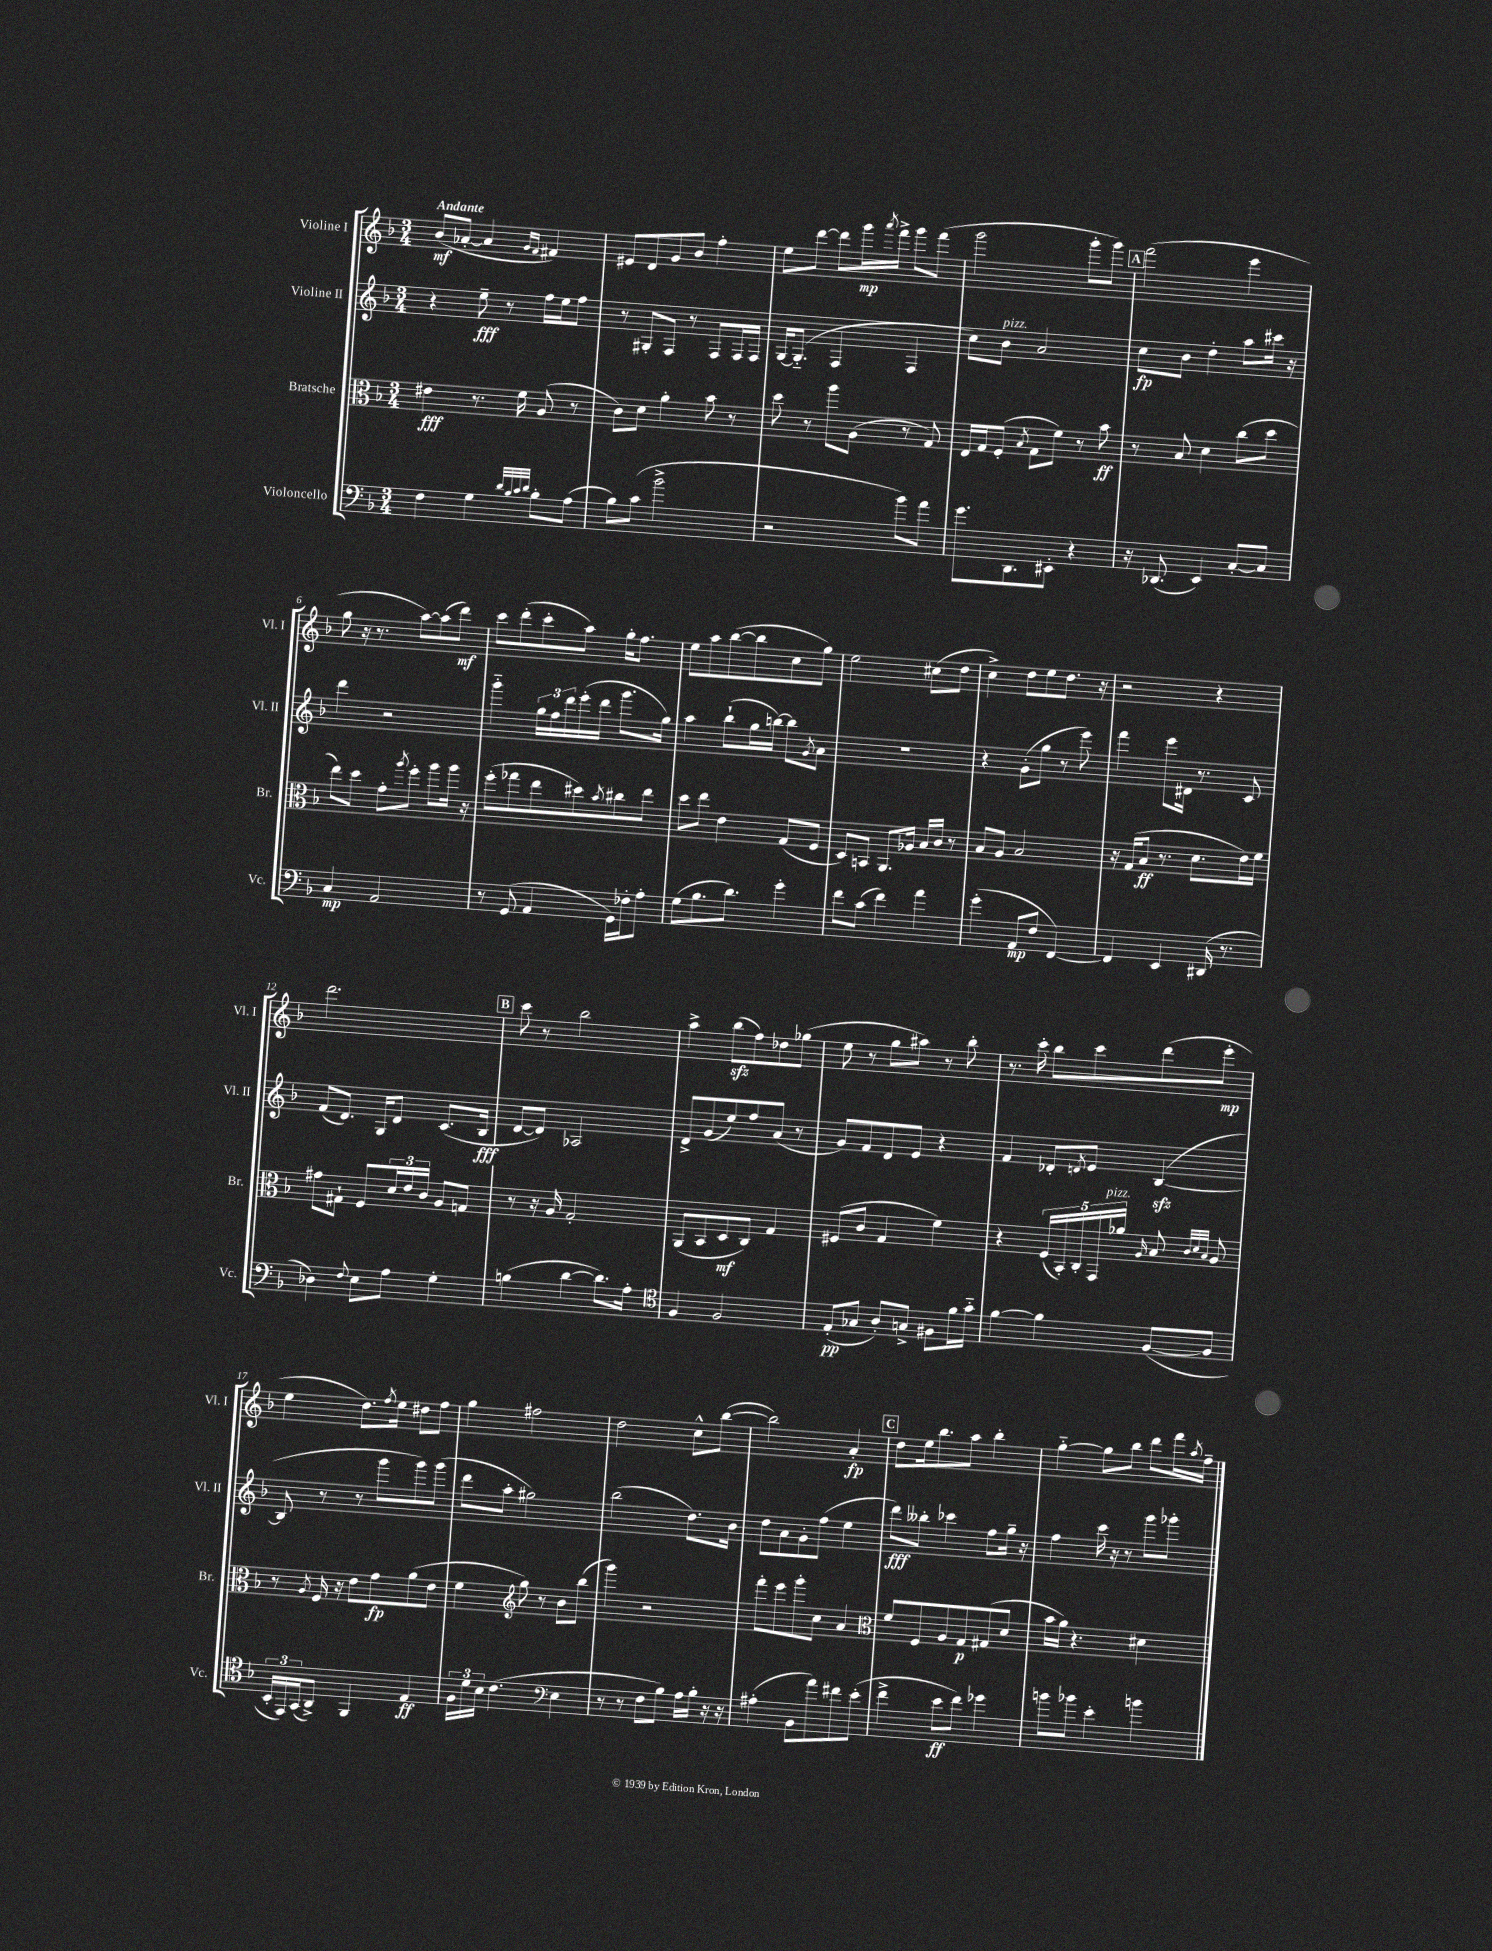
<<
\new StaffGroup <<
\new Staff = "s0" \with { instrumentName = "Violine I" shortInstrumentName = "Vl. I" } {
    \clef treble \key f \major \numericTimeSignature \time 3/4 \tempo "Andante"
    bes'8\mf( aes'8~-. aes'4 \grace { g'16 f'16 } fis'4) |
    eis'8 d'8 g'8 bes'8 f''4-. |
    e''8 d'''8~ d'''8 g'''16\mp \acciaccatura { a'''8 } f'''16-> g'''8 f'''8( |
    g'''2 g'''8-. g'''8) |
    \mark \markup { \box "A" } f'''2( e'''4 |
    g''8 r16 r8. a''8~) a''8( d'''8\mf) |
    c'''8 d'''8-.( c'''8-. a''8) g''16-. f''8. |
    e''8 a''8 bes''8~( bes''8 c''8 g''8) |
    e''2 cis''8( d''8 |
    c''4->) d''8 e''8 d''8. r16 |
    r2 r4 |
    d'''2. |
    \mark \markup { \box "B" } c'''8 r8 bes''2 |
    a''4-> bes''8\sfz( f''8) des''8 ges''8( |
    e''8 r8 g''8 ais''8) r8 bes''8-. |
    r8. c'''16-. bes''8 c'''8 d'''8( e'''8-.\mp |
    e''4 d''8.) \acciaccatura { f''8 } e''16 dis''8 f''8 |
    g''4 fis''2 |
    d''2 c''8-^ bes''8~( |
    bes''2) a'4-.\fp |
    \mark \markup { \box "C" } d''8 e''16 bes''8. a''8 bes''4-. |
    g''4~-_ g''8 bes''8 d'''8 f'''16 \acciaccatura { a''8 } f''16-- \bar "|." |
}
\new Staff = "s1" \with { instrumentName = "Violine II" shortInstrumentName = "Vl. II" } {
    \clef treble \key f \major \numericTimeSignature \time 3/4
    r4 e''8--\fff r8 f''16 e''16 f''8 |
    r8 gis8-. f8 r8 f8 f16 f16 |
    g16~ g8.-_( f4 f4 |
    c''8) bes'8^\markup { \italic "pizz." } a'2 |
    \mark \markup { \box "A" } c''8\fp bes'8 d''4-. a''8 cis'''16 r16 |
    d'''4 r2 |
    g'''4-_ \tuplet 3/2 { g''16 f''16 d'''16 } e'''16-.( d'''16 g'''8. g''16) |
    a''4 bes''8-!( g''16 b''16~) b''8 \acciaccatura { g'8 } a'8 |
    R2. |
    r4 g'8-.( g''8 r8 e'''8) |
    f'''4 e'''8 dis'16 r8. c'8 |
    f'8( d'8.) g16 d'8 c'8.( bes16\fff |
    \mark \markup { \box "B" } d'8~ d'8) aes2 |
    d'8-> g'8( e''8) f''8 a'8( r8 |
    g'8) f'8 d'8 e'8 r4 |
    f'4 des'8-. \acciaccatura { d'8 } e'8 bes4~\sfz( |
    bes8 r8 r8 g'''8 g'''8) g'''8( |
    d'''8 a''8-. gis''2) |
    bes''2( d''8.) bes'16 |
    d''8 a'8 g'8-. f''8( e''4 |
    \mark \markup { \box "C" } d'''8\fff) beses''8-. ces'''4 f''8 g''16-- r16 |
    f''4 c'''16 r16 r8 g'''8 ges'''8-. \bar "|." |
}
\new Staff = "s2" \with { instrumentName = "Bratsche" shortInstrumentName = "Br." } {
    \clef alto \key f \major \numericTimeSignature \time 3/4
    eis'4\fff r8. f'16 a8( r8 |
    c'8) d'8 a'4-. bes'8 r8 |
    d''8 r8 a''8 a8( r8 g8) |
    e16 g16 f8-.( \acciaccatura { bes8 } g8 f'8) r8 bes'8\ff |
    \mark \markup { \box "A" } r8 bes8 d'4 c''8( d''8 |
    e''8) d''8 g'8-. \acciaccatura { a''8 } f''8-. a''8 a''16 r16 |
    f''8-.( ges''8 e''8 dis''8) \acciaccatura { bes'8 } cis''8 e''8 |
    d''8 e''8 e'4 g8( f8 |
    d8) b,8 a,8. aes16 bes16 c'16 r8 |
    bes8 a8 bes2 |
    r16 g16( bes8\ff r8. d'8. e'16) f'16 |
    gis'8 gis8-! f8 \tuplet 3/2 { d'16 e'16 c'16 } a8 g8 |
    \mark \markup { \box "B" } r8 r16 a16 g2-. |
    a,8( bes,8 d8\mf c8) g4 |
    fis8( c'8 g4 f'4) |
    r4 \tuplet 5/4 { f16( bes,16-.) c16-. g,16 aes'16^\markup { \italic "pizz." } } \grace { a16 } bes8 \grace { c'32 d'32 bes32 } a8 |
    r8 \acciaccatura { a8 } f16 r16 e'8 g'8\fp a'8( e'8 |
    f'4 \clef treble g''8) r8 bes'8 bes''8( |
    g'''4) r2 |
    f'''8-. e'''8 g'''8-. c''8 a'4 |
    \mark \markup { \box "C" } \clef alto f'8 f8 a8 g8\p gis8( d'8 |
    bes'16 a'16) r4. dis'4 \bar "|." |
}
\new Staff = "s3" \with { instrumentName = "Violoncello" shortInstrumentName = "Vc." } {
    \clef bass \key f \major \numericTimeSignature \time 3/4
    f4 g4 \grace { d'32 bes32 c'32 d'32 } bes8-. a8( |
    bes8) c'8( bes'2-> |
    r2 bes'8) a'8 |
    g'8. d,8. eis,8-. r4 |
    \mark \markup { \box "A" } r16 des,8.( e,4) c8~-. c8 |
    c4\mp a,2 |
    r8 g,8( a,4 g,16) fes16-. a8-. |
    g8( bes8. d'8.) g'4-. |
    f'8 c'8( f'4) a'4 |
    g'4-.( a,8\mp f8 f,4~) |
    f,4 e,4 dis,16( r8. |
    des4) \appoggiatura { f8 } e8 a8 g4-. |
    \mark \markup { \box "B" } b4( d'4~ d'8.) a16-. |
    \clef tenor f4 f2 |
    e8-.\pp( ges8 a8-.) g8-> fis8 f'16 g'16-_ |
    f'4~ f'4 f8~( f8 |
    \tuplet 3/2 { bes,16-. e,16) g,16( } a,8->) f,4 e4\ff |
    \tuplet 3/2 { f16 d'16 bes16 } c'4.( \clef bass e4 |
    r8 r8 f8 bes8) a16 bes16-. r16 r16 |
    ais4-.( bes,8 a'8) fis'8 e'8-.( |
    \mark \markup { \box "C" } f'4-> e'8\ff f'8) ges'4 |
    b'8 bes'8 e'4-. b'4 \bar "|." |
}
>>
>>
